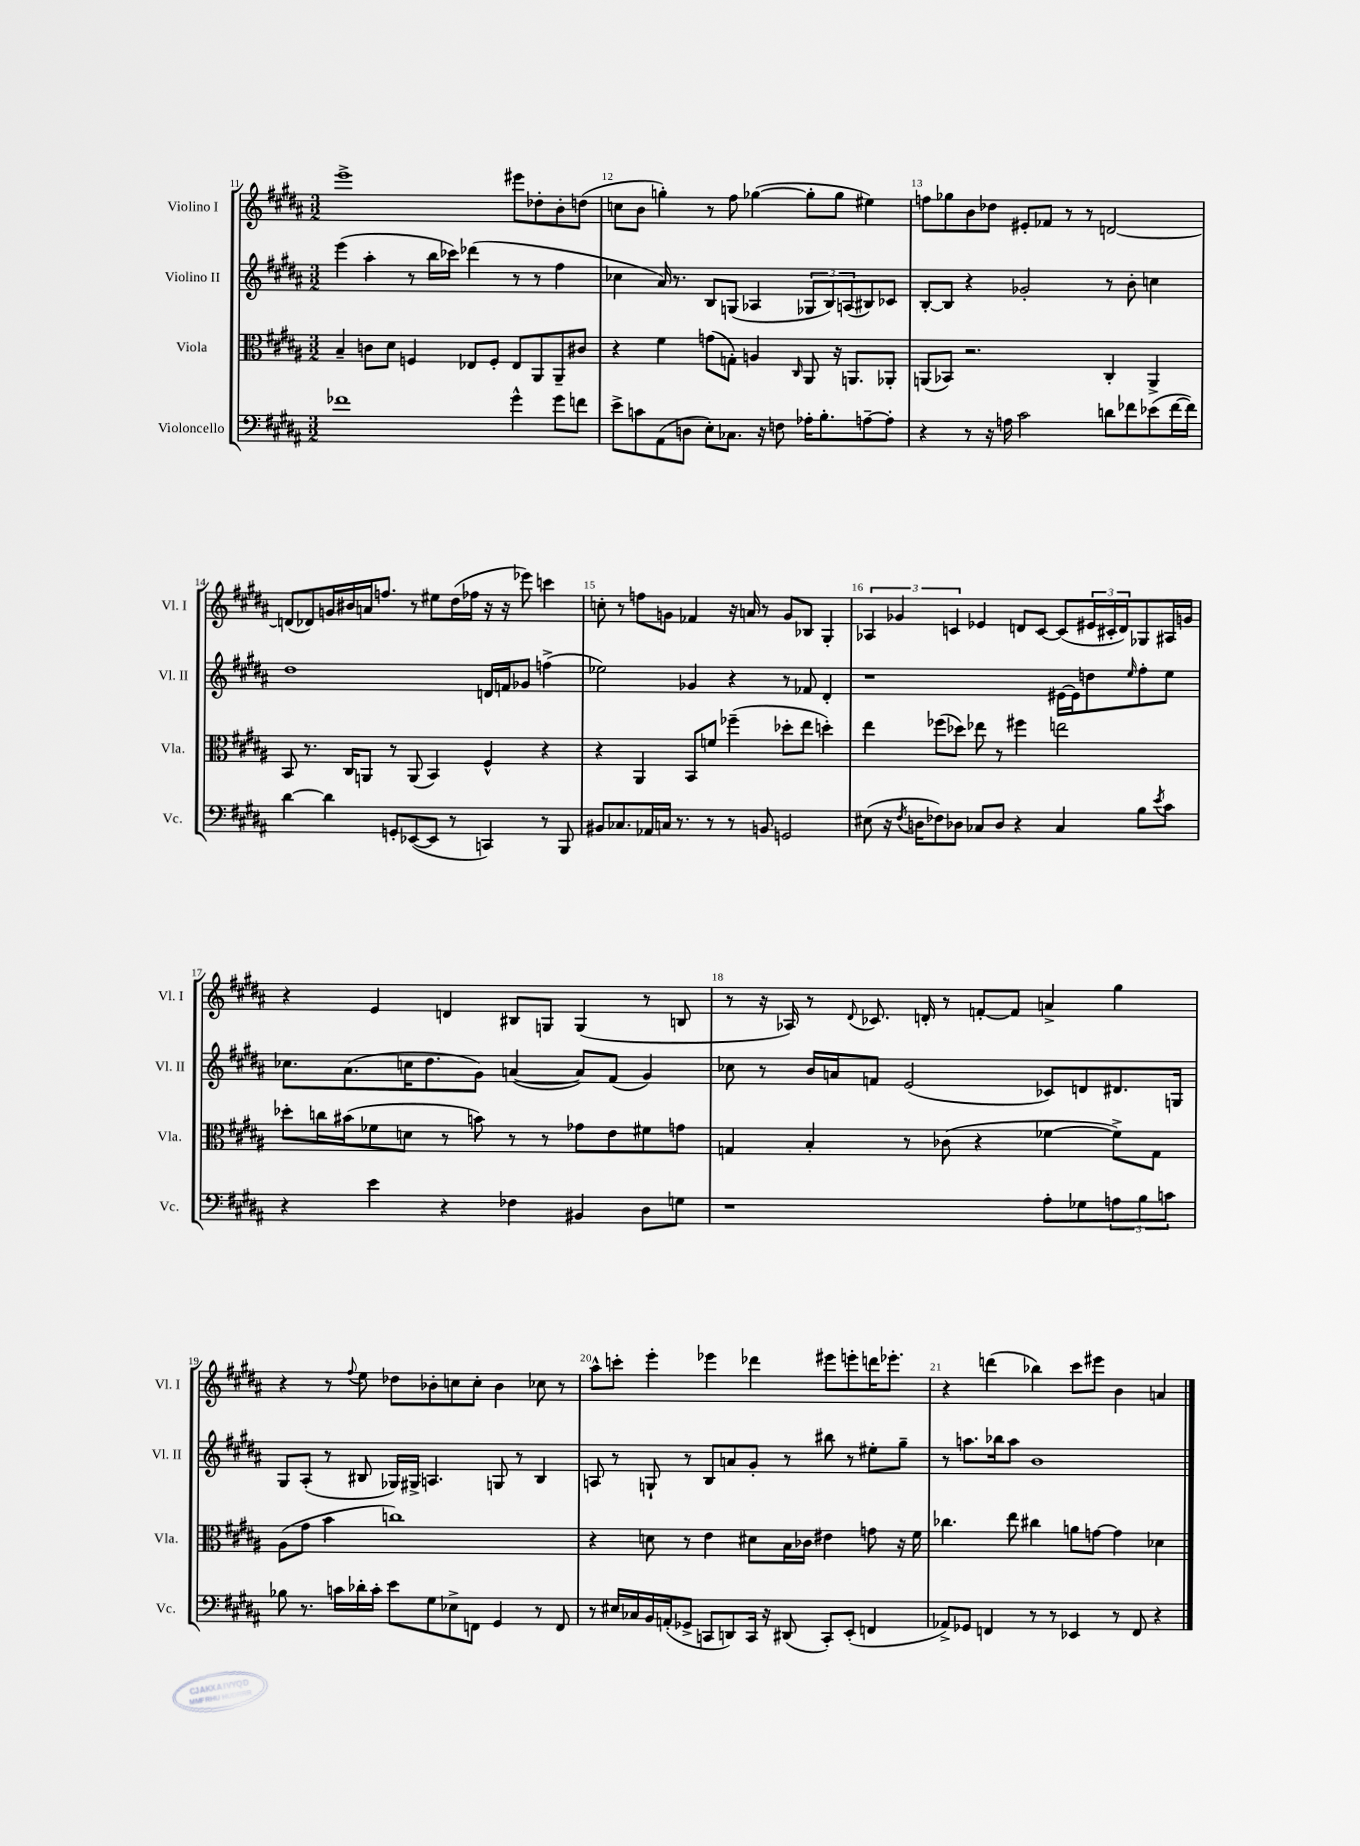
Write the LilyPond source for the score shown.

<<
\new StaffGroup <<
\new Staff = "s0" \with { instrumentName = "Violino I" shortInstrumentName = "Vl. I" } {
    \clef treble \key b \major \numericTimeSignature \time 3/2
    e'''1-> eis'''8 des''8-. b'8-. d''8( |
    c''8 b'8 g''4-.) r8 fis''8 ges''4~( ges''8-. ges''8 eis''4) |
    f''8 ges''8 b'8 des''8 eis'8-. fes'8 r8 r8 d'2~ |
    d'8( des'8) g'16 bis'16 a'16 f''8. r8 eis''8 dis''16( fes''16 r16 r16 ees'''8) c'''4 |
    c''8-. r8 f''8 g'8 fes'4 r16 a'16 r8 g'8 bes8 gis4-. |
    \tuplet 3/2 { aes4 ges'4 c'4 } ees'4 d'8 c'8~ c'8( \tuplet 3/2 { eis'16 cis'16-. d'16) } ges8 ais16 g'16 |
    r4 e'4 d'4 bis8 g8 g4( r8 b8 |
    r8 r16 aes16) r8 \appoggiatura { dis'8 } ces'8. d'16-. r8 f'8~-. f'8 a'4-> gis''4 |
    r4 r8 \appoggiatura { fis''8 } e''8 des''8 bes'8-. c''8 c''8-. bes'4 ces''8 r8 |
    ais''8-^ c'''8-. e'''4-. ees'''4 des'''4 eis'''8 e'''8-. d'''16 ees'''8.-. |
    r4 d'''4( bes''4) cis'''8 eis'''8 b'4 a'4 \bar "|." |
}
\new Staff = "s1" \with { instrumentName = "Violino II" shortInstrumentName = "Vl. II" } {
    \clef treble \key b \major \numericTimeSignature \time 3/2
    e'''4( ais''4-. r8 b''16 ces'''16) des'''4( r8 r8 fis''4 |
    ces''4 ais'16) r8. b8 g8( aes4 \tuplet 3/2 { ges8 b8) a8( } bis8) ces'8 |
    b8~-. b8 r4 ges'2-. r8 b'8-. c''4 |
    dis''1 d'16 f'16 ges'8 f''4->( |
    ees''2) ges'4 r4 r8 fes'8 dis'4-. |
    r1 eis'16~ eis'16 d''8 \grace { e''16 } fis''8-. e''8 |
    ces''8. ais'8.( c''16 dis''8. gis'8) a'4~( a'8) fis'8( gis'4) |
    ces''8 r8 b'16 a'16 f'8 e'2( ces'8) d'8 dis'8. g16 |
    gis8 ais8-.( r8 bis8 ges16) gis16-> a4. g8 r8 bis4 |
    a8 r8 g8-! r8 b8 a'8 gis'8-. r8 bis''8 r8 eis''8-. gis''8-- |
    r8 a''8. bes''16 a''8 b'1 \bar "|." |
}
\new Staff = "s2" \with { instrumentName = "Viola" shortInstrumentName = "Vla." } {
    \clef alto \key b \major \numericTimeSignature \time 3/2
    b4-- c'8 dis'8 f4 ees8 f8-. ees8 ais,8 ais,8-- cis'8 |
    r4 fis'4 g'8( g8-.) a4 \grace { cis16 } ais,8 r16 a,8. aes,8-. |
    a,8( bes,8) r2. cis4-. a,4-> |
    b,8 r8. cis16 a,8 r8 a,8( b,4) fis4-^ r4 |
    r4 ais,4 b,8 f'8 fes''4--( des''8-. e''8 d''4-.) |
    e''4 fes''8( des''8) ees''8 r8 fis''4 e''2 |
    des''8-. c''16 bis'16( fes'8 d'8 r8 b'8) r8 r8 ges'8 e'8 fis'8 g'8 |
    g4 b4-. r8 ces'8( r4 fes'4~ fes'8->) g8 |
    ais8( gis'8 b'4 c''1) |
    r4 d'8 r8 e'4 dis'8 b16 ces'16 eis'4 g'8 r16 fis'16 |
    ces''4. e''8 cis''4 a'8 g'8~ g'4 des'4 \bar "|." |
}
\new Staff = "s3" \with { instrumentName = "Violoncello" shortInstrumentName = "Vc." } {
    \clef bass \key b \major \numericTimeSignature \time 3/2
    fes'1 gis'4-^ gis'8 f'8 |
    e'8-> c'8 ais,8( d8 e8-.) ces8. r16 f8 aes16-. b8.-. a8~-- a8-. |
    r4 r8 r16 a16 cis'2 d'8 fes'8 ees'8( fes'16~ fes'16) |
    dis'4~ dis'4 g,8-. ees,8~( ees,8 r8 c,4) r8 b,,8 |
    bis,8 ces8. aes,16 c16 r8. r8 r8 b,8 g,2 |
    eis8( r16 \acciaccatura { fis8 } d16 fes8) des8 ces8 des8 r4 ces4 b8 \acciaccatura { e'8 } cis'8 |
    r4 e'4 r4 fes4 bis,4 dis8 g8 |
    r1 ais8-. ges8 \tuplet 3/2 { a8 b8 c'8 } |
    bes8 r8. c'16 des'16-. c'16-. e'8 gis8 ees8-> f,8 gis,4 r8 f,8 |
    r8 eis16 ces16 b,16 a,16-.( ges,8-> c,8 d,8) c,16 r16 dis,8( c,8-.) e,8-.( f,4 |
    aes,8->) ges,8 f,4 r8 r8 ees,4 r8 f,8 r4 \bar "|." |
}
>>
>>
\layout { \context { \Score currentBarNumber = #11 \override BarNumber.break-visibility = ##(#f #t #t) barNumberVisibility = #all-bar-numbers-visible } }
